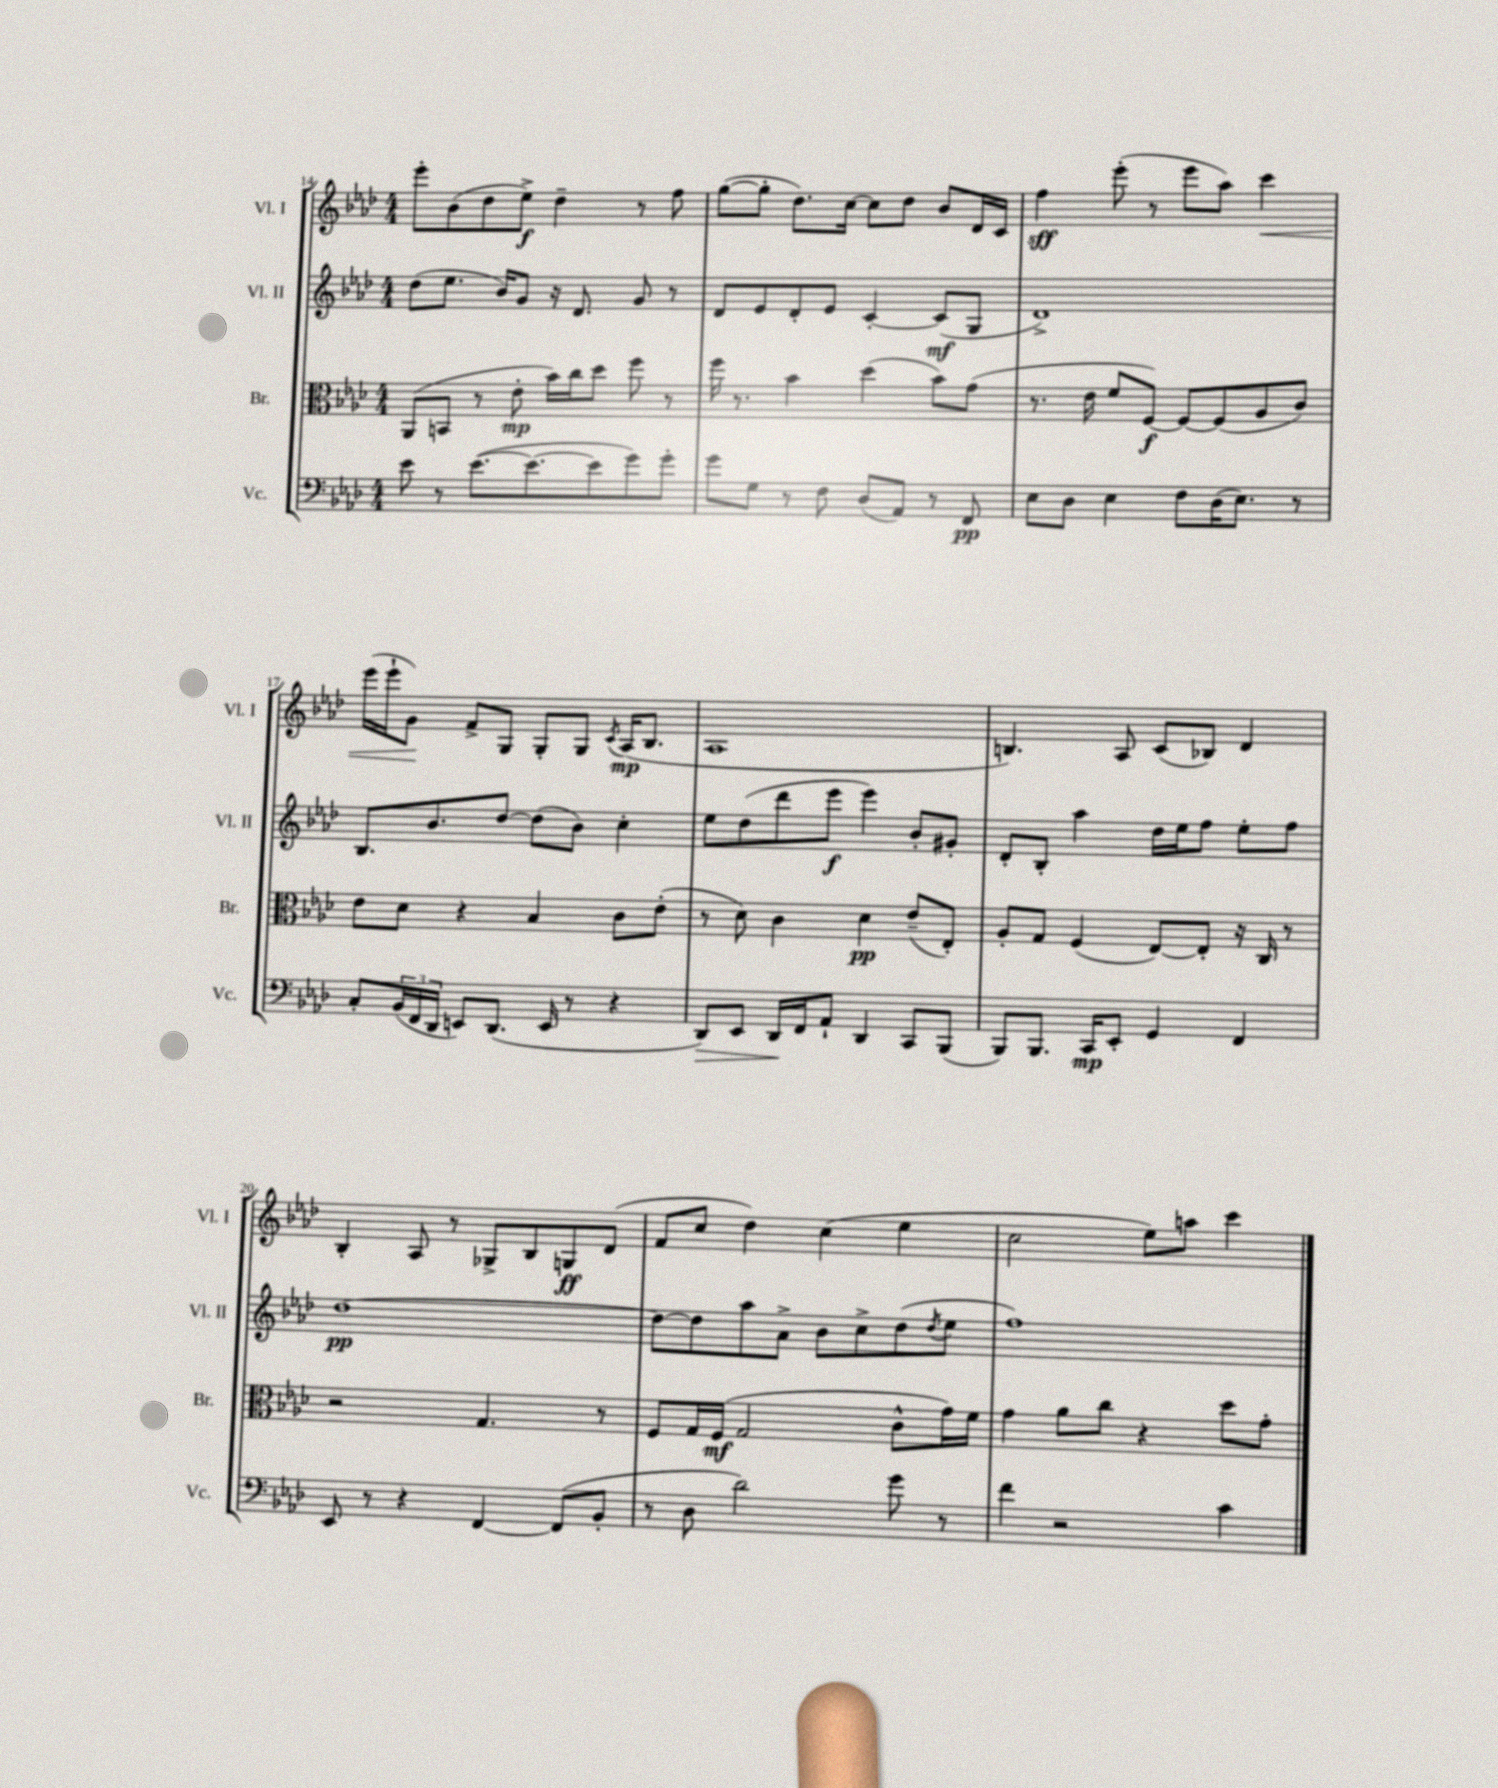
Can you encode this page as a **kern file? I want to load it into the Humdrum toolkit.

**kern	**dynam	**kern	**dynam	**kern	**dynam	**kern	**dynam
*part4	*part4	*part3	*part3	*part2	*part2	*part1	*part1
*staff4	*staff4	*staff3	*staff3	*staff2	*staff2	*staff1	*staff1
*I"Vc.	*	*I"Br.	*	*I"Vl. II	*	*I"Vl. I	*
*I'Vc.	*	*I'Br.	*	*I'Vl. II	*	*I'Vl. I	*
*clefF4	*	*clefC3	*	*clefG2	*	*clefG2	*
*k[b-e-a-d-]	*	*k[b-e-a-d-]	*	*k[b-e-a-d-]	*	*k[b-e-a-d-]	*
*M4/4	*	*M4/4	*	*M4/4	*	*M4/4	*
=14	=14	=14	=14	=14	=14	=14	=14
8e-\	.	(8AA-/L	.	(8dd-\L	.	8eee-'\L	.
8r	.	8BBn/J	.	8.ee-\J	.	(8b-\	.
([8.e-\L	.	8r	.	.	.	8dd-\	.
.	.	.	.	16b-/KL)	.	.	.
.	.	8e-'\	mp	8g/J	.	8ee-^\J)	f
8.e-\_	.	.	.	.	.	.	.
.	.	16b-\LL)	.	16r	.	4dd-~\	.
.	.	16cc\J	.	8.d-/	.	.	.
8e-\]	.	8dd-\J	.	.	.	.	.
8g\)	.	8ff\	.	8g/	.	8r	.
8g'\J	.	8r	.	8r	.	8ff\	.
=15	=15	=15	=15	=15	=15	=15	=15
8g\L	.	16ff\	.	8d-/L	.	([8gg\L	.
.	.	8.r	.	.	.	.	.
8G\J	.	.	.	8e-/	.	8gg'\J]	.
8r	.	4b-\	.	8d-'/	.	8.dd-\L)	.
8F\	.	.	.	8e-/J	.	.	.
.	.	.	.	.	.	[16cc\Jk	.
(8D-/L	.	(4dd-\	.	[4c'/	.	8cc\L]	.
8AA-/J)	.	.	.	.	.	8dd-\J	.
8r	.	8b-\L)	.	(8c/L]	mf	8b-/L	.
8FF/	pp	(8g\J	.	8G/J	.	16d-/L	.
.	.	.	.	.	.	16c/JJ	.
=16	=16	=16	=16	=16	=16	=16	=16
8E-\L	.	8.r	.	1d-^)	.	4ff\	sff
8D-\J	.	.	.	.	.	.	.
.	.	16e-\	.	.	.	.	.
4E-\	.	8f/L	.	.	.	(8eee-'\	.
.	.	[8F/J)	f	.	.	8r	.
8F\L	.	8F/L_	.	.	.	8eee-\L	.
(16D-\K	.	(8F/]	.	.	.	8aa-\J)	.
8.E-\J)	.	.	.	.	.	.	.
!	!	!	!	!	!	!	!LO:HP:b
.	.	8A-/	.	.	.	4ccc\	<
8r	.	8c/J)	.	.	.	.	.
!!LO:LB:g=z
=17	=17	=17	=17	=17	=17	=17	=17
8C'/L	.	8e-\L	.	8.B-/L	.	(16eee-\LL	.
.	.	.	.	.	.	16eee-`\J	.
(24BB-/L	.	8d-\J	.	.	.	8g\J)	.
24FF/	.	.	.	.	.	.	.
.	.	.	.	8.b-/	.	.	.
24DD-/JJ	.	.	.	.	.	.	.
8EEn/L)	.	4r	.	.	.	8f^/L	[
(8.DD-/J	.	.	.	[8dd-/J	.	8G/J	.
.	.	4B-/	.	(8dd-\L]	.	8G'/L	.
16EE/	.	.	.	.	.	.	.
8r	.	.	.	8b-\J)	.	8G/J	.
.	.	.	.	.	.	8qc/	.
4r	.	8c\L	.	4cc'\	.	(16A-/KL	mp
.	.	.	.	.	.	8.B-/J	.
.	.	(8e-'\J	.	.	.	.	.
=18	=18	=18	=18	=18	=18	=18	=18
!	!LO:HP:b	!	!	!	!	!	!
8DD-/L)	>	8r	.	8ee-\L	.	1A-	.
8EE-/J	.	8d-\)	.	(8dd-\	.	.	.
16DD-/LL	.	4c\	.	8ddd-\	.	.	.
16FF/J	]	.	.	.	.	.	.
8AA-`/J	.	.	.	8eee-\J	f	.	.
4DD-/	.	4d-\	pp	4eee-\)	.	.	.
8CC/L	.	(8e-~/L	.	8b-'/L	.	.	.
(8BBB-/J	.	8E-'/J)	.	8g#X'/J	.	.	.
=19	=19	=19	=19	=19	=19	=19	=19
8BBB-/L)	.	8A-'/L	.	8d-'/L	.	4.Bn/)	.
8.BBB-/J	.	8G/J	.	8B-'/J	.	.	.
.	.	(4F/	.	4aa-\	.	.	.
16CC/KL	mp	.	.	.	.	.	.
8EE-'/J	.	.	.	.	.	8A-/	.
4GG/	.	[8E-/L)	.	16dd-\LL	.	(8c/L	.
.	.	.	.	16ee-\J	.	.	.
.	.	8E-'/J]	.	8ff\J	.	8B-X/J)	.
4FF/	.	16r	.	8ee-'\L	.	4d-/	.
.	.	16C/	.	.	.	.	.
.	.	8r	.	8ff\J	.	.	.
!!LO:LB:g=z
=20	=20	=20	=20	=20	=20	=20	=20
8EE-/	.	2r	.	[1dd-	pp	4B-'/	.
8r	.	.	.	.	.	.	.
4r	.	.	.	.	.	8A-/	.
.	.	.	.	.	.	8r	.
[4FF/	.	4.G/	.	.	.	8G-X^/L	.
.	.	.	.	.	.	8B-/	.
(8FF/L]	.	.	.	.	.	8Gn/	ff
8BB-'/J	.	8r	.	.	.	(8d-/J	.
=21	=21	=21	=21	=21	=21	=21	=21
8r	.	8F/L	.	8dd-\L_	.	8f/L	.
8D-\	.	16G/L	.	8dd-\]	.	8cc/J	.
.	.	(16F/JJ	mf	.	.	.	.
2d-\)	.	2G/	.	8aa-\	.	4dd-\)	.
.	.	.	.	8a-^\J	.	.	.
.	.	.	.	8b-\L	.	(4cc\	.
.	.	.	.	8cc^\	.	.	.
8g\	.	8c^^\L	.	(8dd-\	.	4ee-\	.
.	.	.	.	8qdd-/	.	.	.
8r	.	16g\L)	.	8ee-\J	.	.	.
.	.	16f\JJ	.	.	.	.	.
=22	=22	=22	=22	=22	=22	=22	=22
4f\	.	4g\	.	1ff)	.	2cc\	.
2r	.	8a-\L	.	.	.	.	.
.	.	8cc\J	.	.	.	.	.
.	.	4r	.	.	.	8ee-\L)	.
.	.	.	.	.	.	8aan\J	.
4c\	.	8dd-\L	.	.	.	4ccc\	.
.	.	8g'\J	.	.	.	.	.
==	==	==	==	==	==	==	==
*-	*-	*-	*-	*-	*-	*-	*-
